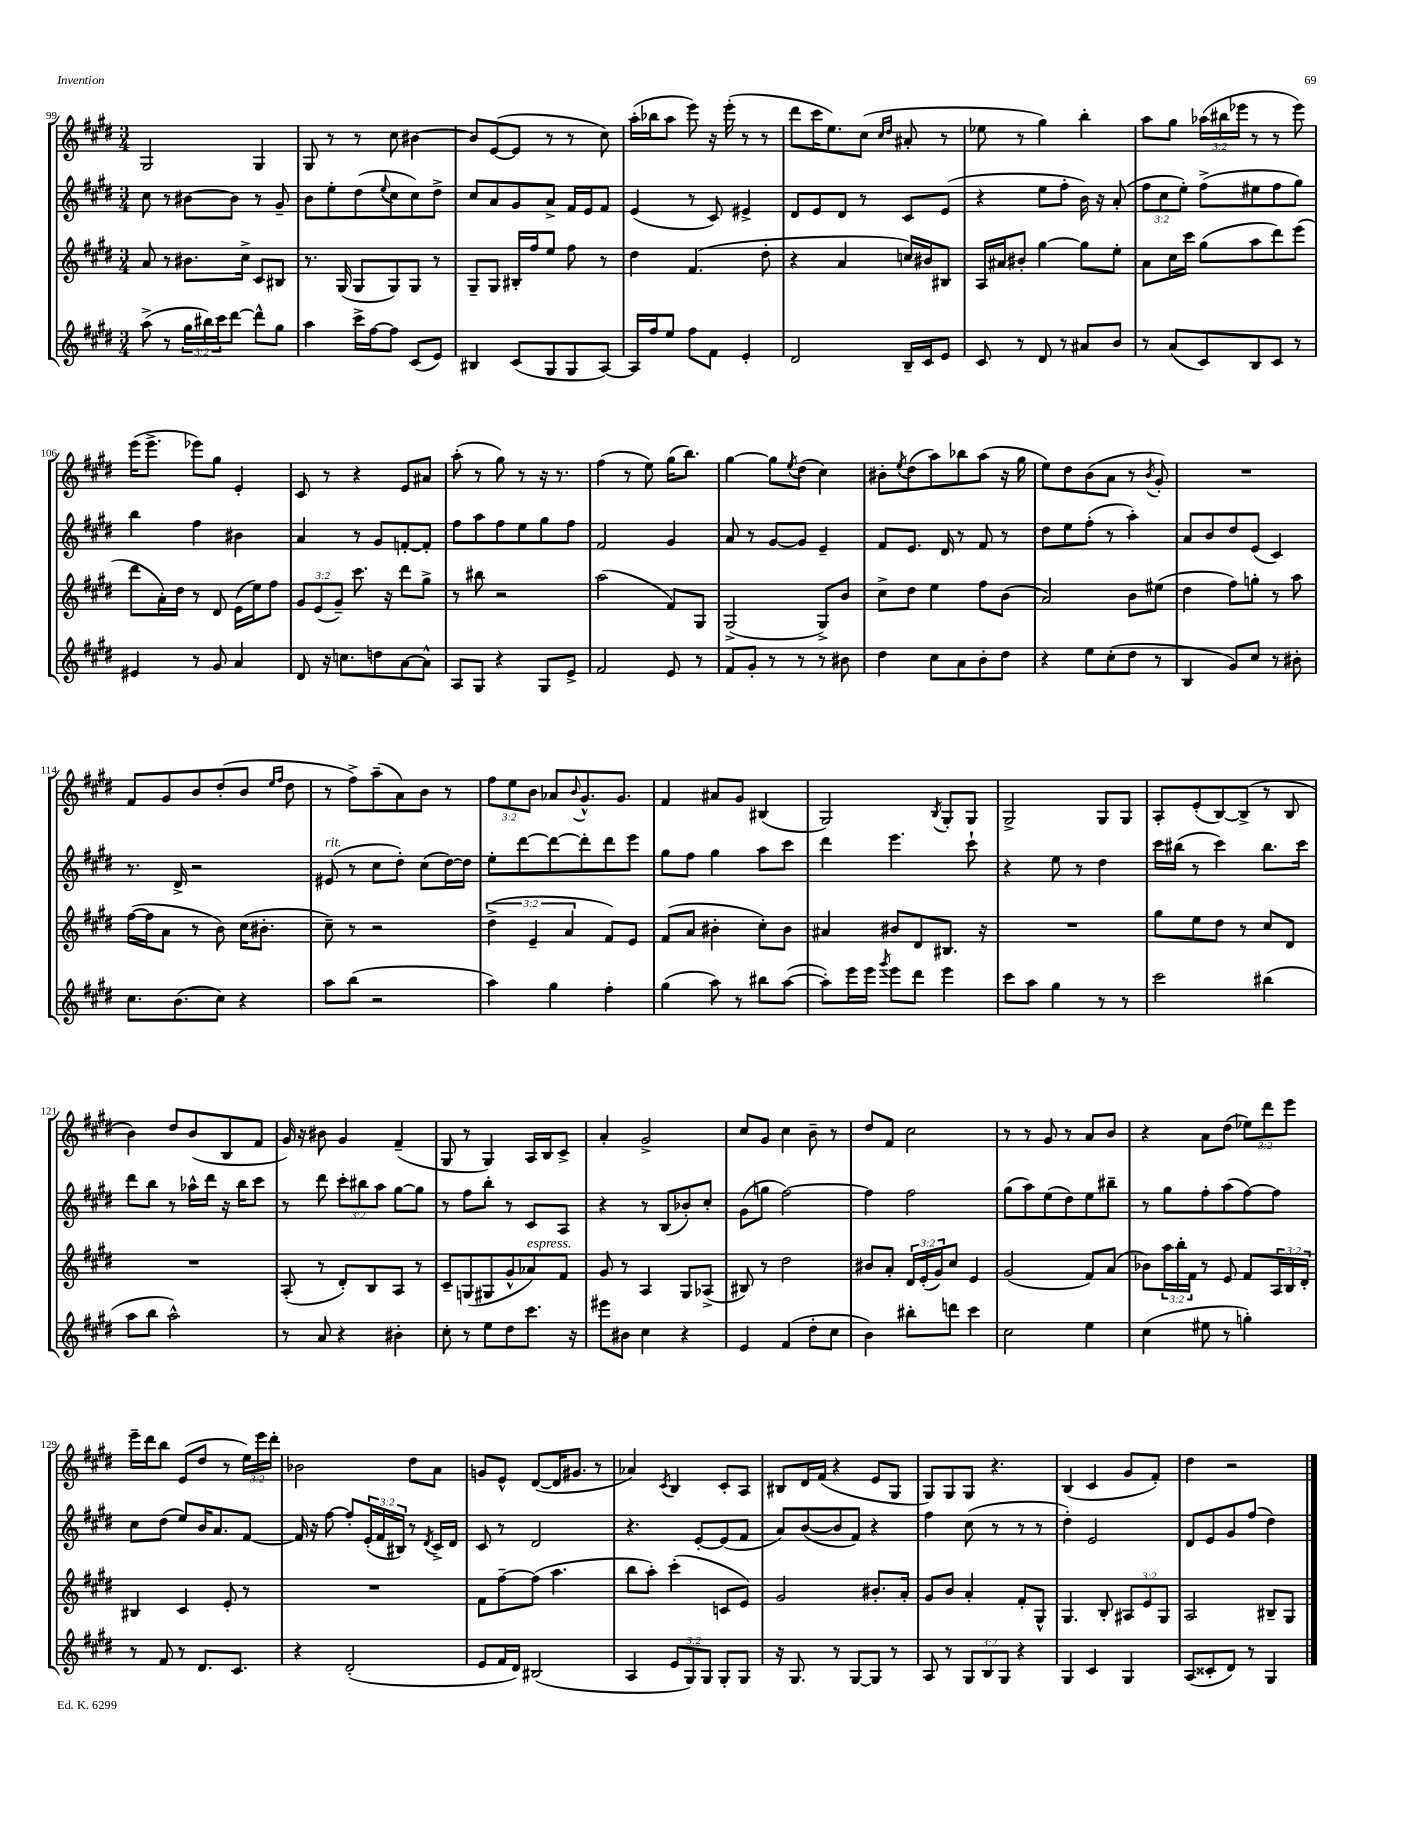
<<
\new StaffGroup <<
\new Staff = "s0" {
    \clef treble \key e \major \numericTimeSignature \time 3/4 \override Staff.TupletNumber.text = #tuplet-number::calc-fraction-text
    gis2 gis4 |
    gis8 r8 r8 cis''8 bis'4~ |
    bis'8 e'8~( e'8 r8 r8 cis''8) |
    a''16-.( bes''16 a''8 e'''8) r16 e'''16-.( r8 r8 |
    dis'''8 cis'''16 e''8.) cis''8( \grace { cis''16 dis''16 } ais'8-. r8 |
    ees''8 r8 gis''4) b''4-. |
    a''8 gis''8 \tuplet 3/2 { aes''16( bis''16 ees'''16 } r8 r8 ees'''8) |
    e'''16( e'''8.-> ees'''8) gis''8 e'4-. |
    cis'8 r8 r4 e'8 ais'8 |
    a''8-.( r8 gis''8) r8 r16 r8. |
    fis''4( r8 e''8) gis''16( b''8.) |
    gis''4~ gis''8 \acciaccatura { e''8 } dis''8( cis''4) |
    bis'8-. \acciaccatura { e''8 } dis''8( a''8) bes''8 a''8( r16 gis''16 |
    e''8) dis''8 b'8( a'8 r8 \acciaccatura { b'8 } gis'8-.) |
    R2. |
    fis'8 gis'8 b'8 dis''8-.( b'8 \grace { e''16 fis''16 } dis''8 |
    r8 fis''8->) a''8--( a'8) b'8 r8 |
    \tuplet 3/2 { fis''8 e''8 b'8 } aes'8 \appoggiatura { b'8 } gis'8.-^ gis'8. |
    fis'4 ais'8 gis'8 bis4( |
    gis2) \acciaccatura { b8 } gis8-. gis8 |
    gis2-> gis8 gis8 |
    a8-. e'8-.( b8~) b8->( r8 b8 |
    b'4) dis''8 b'8( b8 fis'8 |
    gis'16) r16 bis'8 gis'4 fis'4--( |
    gis8 r8 gis4) a16 b16 cis'8-> |
    a'4-. gis'2-> |
    cis''8 gis'8 cis''4 b'8-- r8 |
    dis''8 fis'8 cis''2 |
    r8 r8 gis'8 r8 a'8 b'8 |
    r4 a'8 dis''8( \tuplet 3/2 { ees''8) dis'''8 e'''8 } |
    e'''16-- dis'''16 b''8 e'8( dis''8 r8 \tuplet 3/2 { e''16) e'''16 dis'''16-. } |
    bes'2 dis''8 a'8 |
    g'8 e'8-^ dis'8~( dis'16 gis'8. r8 |
    aes'4) \acciaccatura { cis'8 } b4 cis'8-. a8 |
    bis8 dis'16 fis'16( r4 e'8 gis8 |
    gis8) gis8 gis8 r4. |
    b4( cis'4 gis'8 fis'8-.) |
    dis''4 r2 \bar "|." |
}
\new Staff = "s1" {
    \clef treble \key e \major \numericTimeSignature \time 3/4 \override Staff.TupletNumber.text = #tuplet-number::calc-fraction-text
    cis''8 r8 bis'8~ bis'8 r8 gis'8-- |
    b'8 e''8-. dis''8( \appoggiatura { e''8 } cis''8 cis''8) dis''8-> |
    cis''8 a'8 gis'8 a'8-> fis'16 e'16 fis'8 |
    e'4( r8 cis'8) eis'4-> |
    dis'8 e'8 dis'8 r8 cis'8 e'8( |
    r4 e''8 fis''8-. b'16) r16 a'8-.( |
    \tuplet 3/2 { fis''8 cis''8 e''8-.) } fis''8->( eis''8 fis''8 gis''8) |
    b''4 fis''4 bis'4 |
    a'4 r8 gis'8 f'8~-. f'8-. |
    fis''8 a''8 fis''8 e''8 gis''8 fis''8 |
    fis'2 gis'4 |
    a'8 r8 gis'8~ gis'8 e'4-- |
    fis'8 e'8. dis'16 r8 fis'8 r8 |
    dis''8 e''8 fis''8-.( r8 a''4-.) |
    a'8 b'8 dis''8 e'8( cis'4) |
    r8. dis'16-> r2 |
    eis'8^\markup { \italic "rit." }( r8 cis''8 dis''8-.) cis''8( dis''16~) dis''16 |
    e''8-. dis'''8~ dis'''8~ dis'''8-. dis'''8 e'''8 |
    gis''8 fis''8 gis''4 a''8 cis'''8 |
    dis'''4 e'''4. cis'''8-! |
    r4 e''8 r8 dis''4 |
    cis'''16 bis''16( r8 cis'''4) bis''8. cis'''16 |
    dis'''8 b''8 r8 aes''16-^ dis'''16 r16 b''16 cis'''8 |
    r8 dis'''8 \tuplet 3/2 { cis'''8-. bis''8 a''8 } gis''8~ gis''8 |
    r8 fis''8 b''8-. r8 cis'8 a8 |
    r4 r8 b8( bes'8-.) cis''8-. |
    gis'8( g''8 fis''2~) |
    fis''4 fis''2 |
    gis''8( a''8) e''8( dis''8) e''8 bis''8-- |
    r8 gis''8 fis''8-. a''8( fis''8~) fis''8 |
    cis''8 dis''8( e''8) b'16 a'8. fis'8~ |
    fis'16 r16 fis''8~ fis''8-. \tuplet 3/2 { e'16-.( fis'16 bis16) } r8 \acciaccatura { dis'8 } cis'16-> dis'16 |
    cis'8 r8 dis'2 |
    r4. e'8~-. e'8( fis'8 |
    a'8) b'8~( b'8 fis'8) r4 |
    fis''4 cis''8( r8 r8 r8 |
    dis''4-.) e'2 |
    dis'8 e'8 gis'8 fis''8( dis''4) \bar "|." |
}
\new Staff = "s2" {
    \clef treble \key e \major \numericTimeSignature \time 3/4 \override Staff.TupletNumber.text = #tuplet-number::calc-fraction-text
    a'8 r8 bis'8. cis''16-> cis'8 bis8 |
    r8. gis16( gis8 gis8) gis8 r8 |
    gis8-- gis8 bis16-. fis''16 e''8 fis''8 r8 |
    dis''4 fis'4.( dis''8-. |
    r4 a'4 c''16) bis'16 bis8 |
    a16 ais'16 bis'8-. gis''4~ gis''8 e''8-. |
    a'8 cis''16 cis'''16 gis''8( a''8 dis'''8) e'''8( |
    dis'''8 a'16-.) dis''16 r8 dis'8 e'16( e''16) fis''8 |
    \tuplet 3/2 { gis'8 e'8( gis'8--) } cis'''8. r16 dis'''8 gis''8-> |
    r8 bis''8 r2 |
    a''2( fis'8) gis8 |
    gis2->( gis8->) b'8 |
    cis''8-> dis''8 e''4 fis''8 b'8( |
    a'2) b'8 eis''8( |
    dis''4 fis''8) g''8-. r8 a''8 |
    fis''16~( fis''16 a'8 r8 b'8) cis''16( bis'8.-. |
    cis''8--) r8 r2 |
    \tuplet 3/2 { dis''4->( e'4-- a'4 } fis'8) e'8 |
    fis'8( a'8 bis'4-. cis''8-.) bis'8 |
    ais'4 bis'8 dis'8 bis8. r16 |
    R2. |
    gis''8 e''8 dis''8 r8 cis''8 dis'8 |
    R2. |
    a8-.( r8 dis'8-.) b8 a8 r8 |
    cis'8-- g8( gis8 gis'8-^ aes'8^\markup { \italic "espress." }) fis'8 |
    gis'8 r8 a4 gis8 aes8->( |
    bis8) r8 dis''2 |
    bis'8 a'8-. \tuplet 3/2 { dis'16 e'16-.( gis'16) } cis''8 e'4 |
    gis'2( fis'8) a'8( |
    bes'8) \tuplet 3/2 { a''16 b''16-. fis'16 } r8 e'8 fis'8 \tuplet 3/2 { a16 b16 dis'16-. } |
    bis4 cis'4 e'8-. r8 |
    R2. |
    fis'8 fis''8~-- fis''8( a''4. |
    b''8 a''8-.) cis'''4-.( c'8 e'8) |
    gis'2 bis'8.-. a'16-. |
    gis'8 b'8 a'4-. fis'8-. gis8-^ |
    gis4. b8-. \tuplet 3/2 { ais8 e'8 gis8 } |
    a2 bis8-- gis8 \bar "|." |
}
\new Staff = "s3" {
    \clef treble \key e \major \numericTimeSignature \time 3/4 \override Staff.TupletNumber.text = #tuplet-number::calc-fraction-text
    a''8->( r8 \tuplet 3/2 { gis''16 bis''16) cis'''16 } dis'''8~ dis'''8-^ gis''8 |
    a''4 cis'''16-> fis''16~ fis''8 cis'8( e'8) |
    bis4 cis'8( gis8 gis8 a8~) |
    a16 fis''16 e''8 fis''8 fis'8 e'4-. |
    dis'2 b16-- cis'16 e'8 |
    cis'8 r8 dis'8 r8 ais'8 b'8 |
    r8 a'8( cis'8) b8 cis'8 r8 |
    eis'4 r8 gis'8 a'4 |
    dis'8 r16 c''8. d''8 a'8~ a'8-^ |
    a8 gis8 r4 gis8 e'8-> |
    fis'2 e'8 r8 |
    fis'8 gis'8-. r8 r8 r8 bis'8 |
    dis''4 cis''8 a'8 b'8-. dis''8 |
    r4 e''8 cis''8-.( dis''8 r8 |
    b4 gis'8) cis''8 r8 bis'8-. |
    cis''8. b'8.( cis''8) r4 |
    a''8 b''8( r2 |
    a''4) gis''4 fis''4-. |
    gis''4( a''8) r8 bis''8 a''8~( |
    a''8-.) e'''16 e'''16 \acciaccatura { gis'''8 } e'''8 dis'''8 e'''4 |
    cis'''8 a''8 gis''4 r8 r8 |
    cis'''2 bis''4( |
    a''8 b''8 a''2-^) |
    r8 a'8 r4 bis'4-. |
    cis''8-. r8 e''8 dis''8 cis'''8. r16 |
    eis'''8 bis'8 cis''4 r4 |
    e'4 fis'4( dis''8-. cis''8 |
    b'4) bis''8-. d'''8 cis'''4 |
    cis''2 e''4 |
    cis''4( eis''8 r8 g''4-.) |
    r8 fis'8 r8 dis'8. cis'8. |
    r4 dis'2-.( |
    e'8 fis'16 dis'16) bis2( |
    a4 \tuplet 3/2 { e'8 gis8) gis8 } gis8-. gis8 |
    r16 gis8. r8 gis8~ gis8 r8 |
    a8 r8 \tuplet 3/2 { gis8 b8 gis8 } r4 |
    gis4 cis'4 gis4 |
    a8( cisis'8-. dis'8) r8 gis4 \bar "|." |
}
>>
>>
\layout { \context { \Score currentBarNumber = #99 } }
